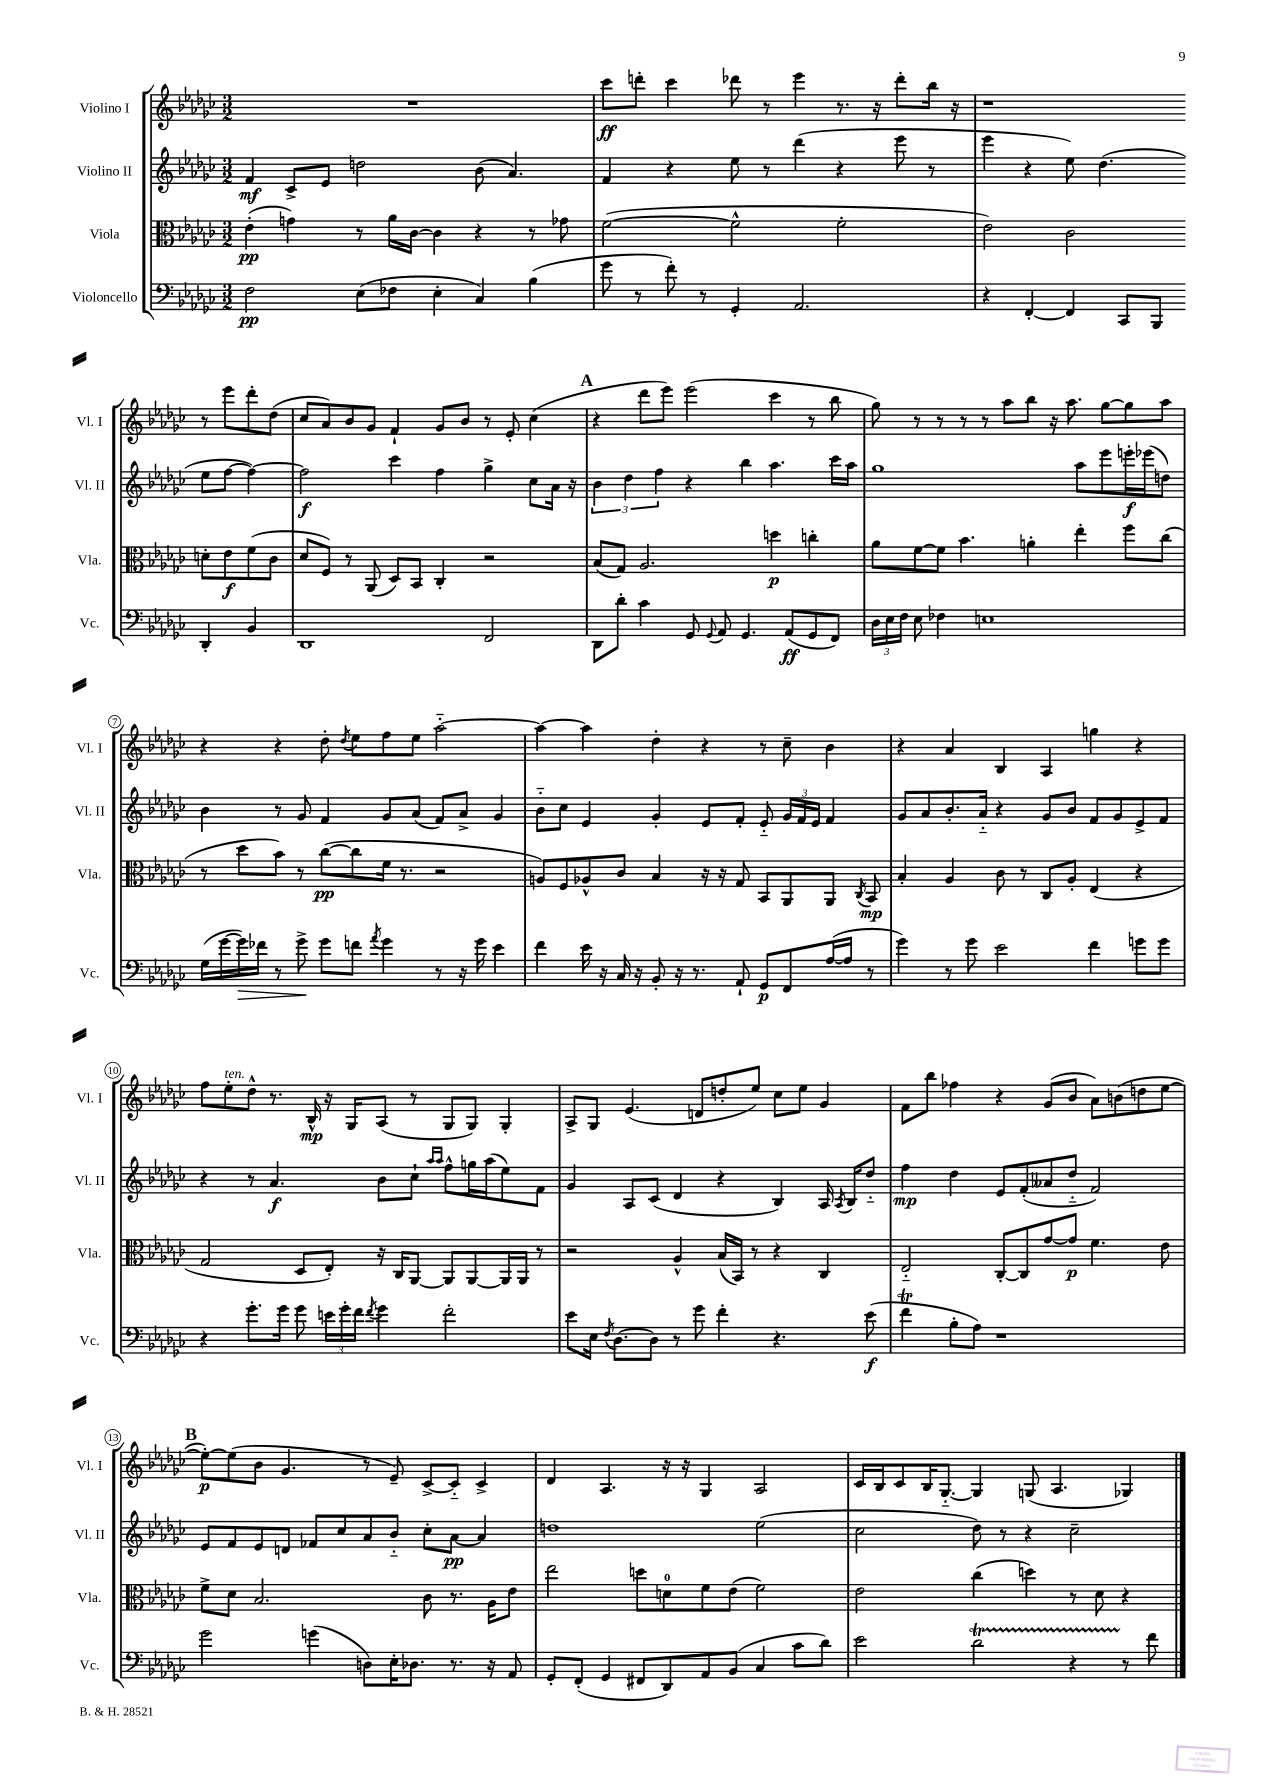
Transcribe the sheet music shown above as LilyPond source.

<<
\new StaffGroup <<
\new Staff = "s0" \with { instrumentName = "Violino I" shortInstrumentName = "Vl. I" } {
    \clef treble \key ges \major \numericTimeSignature \time 3/2
    \autoBeamOff R1. |
    ces'''8[\ff d'''8]-. ces'''4 des'''8 r8 ees'''4 r8. r16 des'''8[-. bes''16] r16 |
    r1 r8 ees'''8[ des'''8-. des''8]( |
    ces''8[ aes'8) bes'8 ges'8] f'4-! ges'8[ bes'8] r8 ees'8-. ces''4( |
    \mark \markup { \bold "A" } r4 des'''8[ ees'''8]) ees'''2( ces'''4 r8 bes''8 |
    ges''8) r8 r8 r8 r8 aes''8[ bes''8] r16 aes''8. ges''8[~ ges''8 aes''8] |
    r4 r4 des''8-. \acciaccatura { des''8 } ees''8[ f''8 ees''8] aes''2~-_ |
    aes''4~ aes''4 des''4-. r4 r8 ces''8-- bes'4 |
    r4 aes'4 bes4 aes4 g''4 r4 |
    f''8[ ees''8-.^\markup { \italic "ten." } des''8]-^ r8. bes16-^\mp r16 ges16[ aes8]( r8 ges8[ ges8]) ges4-. |
    aes8[-> ges8] ees'4.( d'8[ d''8-. ees''8]) ces''8[ ees''8] ges'4 |
    f'8[ bes''8] fes''4 r4 ges'8[( bes'8] aes'8[) b'8( d''8 ees''8]~ |
    \mark \markup { \bold "B" } ees''8[~-.\p) ees''8( bes'8] ges'4. r8 ees'8--) ces'8[~-> ces'8]-_ ces'4-> |
    des'4 aes4. r16 r16 ges4 aes2 |
    ces'16[ bes16 ces'8 bes16 ges8.]~-_ ges4 g8( aes4. ges4) \bar "|." |
}
\new Staff = "s1" \with { instrumentName = "Violino II" shortInstrumentName = "Vl. II" } {
    \clef treble \key ges \major \numericTimeSignature \time 3/2
    \autoBeamOff f'4\mf ces'8[-> ees'8] d''2 bes'8( aes'4.) |
    f'4 r4 ees''8 r8 des'''4( r4 ees'''8 r8 |
    ees'''4 r4 ees''8) des''4.( ees''8[ f''8]~ f''4~) |
    f''2\f ces'''4 f''4 ges''4-> ces''8[ aes'16] r16 |
    \mark \markup { \bold "A" } \tuplet 3/2 { bes'4 des''4 f''4 } r4 bes''4 aes''4. ces'''16[ aes''16] |
    ges''1 aes''8[ ees'''8 e'''16-.\f ees'''16( d''8]) |
    bes'4 r8 ges'8 f'4 ges'8[ aes'8]( f'8[) aes'8]-> ges'4 |
    bes'8[-_ ces''8] ees'4 ges'4-. ees'8[ f'8]-. ees'8-_ \tuplet 3/2 { ges'16[ f'16 ees'16] } f'4 |
    ges'8[ aes'8 bes'8.-. aes'16]-_ r4 ges'8[ bes'8] f'8[ ges'8 ees'8-> f'8] |
    r4 r8 aes'4.\f bes'8[ ces''8]-! \grace { aes''16[ aes''16] } f''8[-^ g''16 aes''16( ees''8) f'8] |
    ges'4 aes8[ ces'8]( des'4 r4 bes4) aes16 \acciaccatura { aes8 } bes16[ des''8]-_ |
    f''4\mp des''4 ees'8[ f'8-.( aeses'8 des''8]-_ f'2) |
    \mark \markup { \bold "B" } ees'8[ f'8 ees'8 d'8] fes'8[ ces''8 aes'8 bes'8]-_ ces''8[-. aes'8]~\pp aes'4 |
    d''1 ees''2( |
    ces''2 des''8) r8 r4 ces''2-- \bar "|." |
}
\new Staff = "s2" \with { instrumentName = "Viola" shortInstrumentName = "Vla." } {
    \clef alto \key ges \major \numericTimeSignature \time 3/2
    \autoBeamOff ees'4-.\pp( g'4) r8 aes'16[ ces'16]~ ces'4 r4 r8 ges'8 |
    f'2~( f'2-^ f'2-. |
    ees'2) ces'2 d'8[-. ees'8\f f'8( ces'8] |
    des'8[ f8]) r8 aes,8( des8[) bes,8] ces4-. r2 |
    \mark \markup { \bold "A" } bes8[( ges8]) aes2. d''4\p c''4-. |
    aes'8[ f'8~ f'8] bes'4. a'4-. ees''4-. f''8[ ces''8]( |
    r8 des''8[ bes'8]) r8 ces''8[~\pp( ces''8 f'16] r8. r2 |
    a8[) f8 aes8-^ ces'8] bes4 r16 r16 ges8 bes,8[ aes,8 aes,8] \acciaccatura { ces8 } bes,8\mp |
    bes4-. aes4 ces'8 r8 ces8[ aes8]-. ees4( r4 |
    ges2 des8[ ees8]-.) r16 ces16[ aes,8]~ aes,8[ aes,8~ aes,16 aes,16] r8 |
    r2 aes4-^ bes16[( bes,16]) r8 r4 ces4 |
    ees2-_ ces8[~-. ces8 ges'8~ ges'8]\p f'4. ees'8 |
    \mark \markup { \bold "B" } f'8[-> des'8] bes2. ces'8 r8. aes16[ ees'8] |
    ees''2 d''8[ d'8-0 f'8 ees'8]( f'2) |
    ees'2 ces''4( d''4) r8 des'8 r4 \bar "|." |
}
\new Staff = "s3" \with { instrumentName = "Violoncello" shortInstrumentName = "Vc." } {
    \clef bass \key ges \major \numericTimeSignature \time 3/2
    \autoBeamOff f2\pp ees8[( fes8] ees4-. ces4) bes4( |
    ges'8 r8 f'8-.) r8 ges,4-. aes,2. |
    r4 f,4~-. f,4 ces,8[ bes,,8] des,4-. bes,4 |
    des,1 f,2 |
    \mark \markup { \bold "A" } des,8[ des'8]-. ces'4 ges,8 \appoggiatura { ges,8 } aes,8 ges,4. aes,8[\ff( ges,8 f,8]) |
    \tuplet 3/2 { des16[ ees16 f16] } ees8 fes4 e1 |
    ges16[( ges'16~ ges'16\>) fes'16] r8 ges'8->\! ges'8[ f'8] \acciaccatura { aes'8 } ges'4 r8 r16 ges'16 ees'4 |
    f'4 ees'16 r16 ces16 r16 bes,8-. r16 r8. aes,8-! ges,8[\p f,8 aes16~( aes16] r8 |
    ges'4) r8 ges'8 ees'2 f'4 g'8[ g'8] |
    r4 ges'8.[-. ges'16] ges'8 \tuplet 3/2 { e'16[ ges'16-. f'16] } \acciaccatura { f'8 } ges'4 f'2-. |
    ees'8[ ees16] \acciaccatura { f8 } des8.[~ des8] r8 ges'8 f'4-. r4. ees'8\f( |
    f'4\trill bes8[-. aes8]) r1 |
    \mark \markup { \bold "B" } ges'2 g'4( d8[) ees16-. des8.] r8. r16 aes,8 |
    ges,8[-. f,8]-.( ges,4 fis,8[ des,8) aes,8 bes,8]( ces4 ces'8[ des'8]) |
    ees'2 des'2\startTrillSpan r4 r8\stopTrillSpan f'8 \bar "|." |
}
>>
>>
\layout { \context { \Score \override BarNumber.stencil = #(make-stencil-circler 0.1 0.3 ly:text-interface::print) } }
